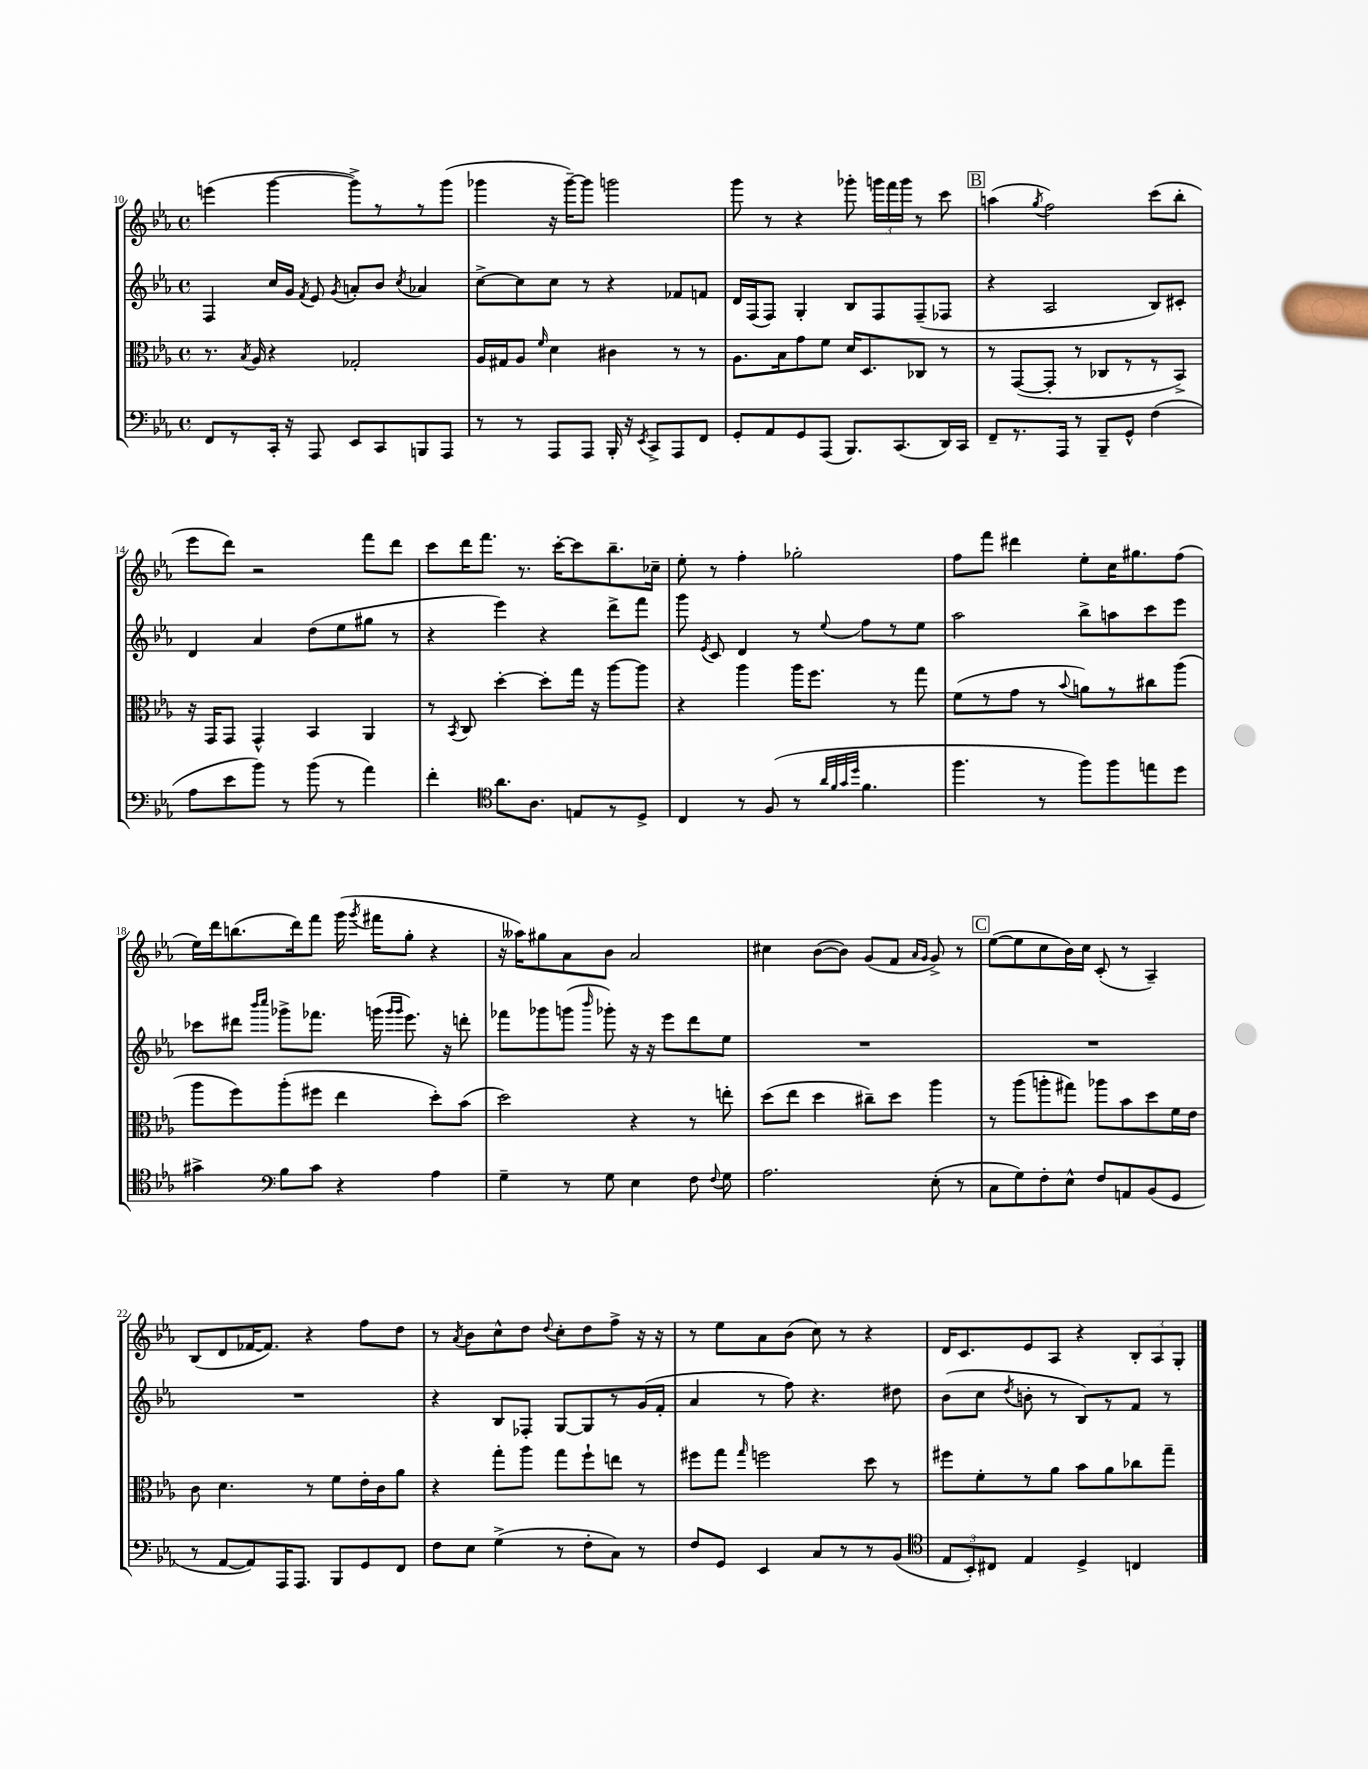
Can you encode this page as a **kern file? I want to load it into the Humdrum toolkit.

**kern	**kern	**kern	**kern
*staff4	*staff3	*staff2	*staff1
*clefF4	*clefC3	*clefG2	*clefG2
*k[b-e-a-]	*k[b-e-a-]	*k[b-e-a-]	*k[b-e-a-]
*M4/4	*M4/4	*M4/4	*M4/4
*met(c)	*met(c)	*met(c)	*met(c)
8FF/L	8.r	4F/	(4eee\
8r	.	.	.
.	8qB-/	.	.
.	16A-/	.	.
16CC'/Jk	4r	16cc/LL	[4ggg\
16r	.	16g/JJ	.
.	.	8qf/	.
8AAA-/	.	8e-/	.
.	.	8qg/	.
8EE-/L	2G-'/	8a'/L	8ggg^\]L)
8CC/	.	8b-/J	8r
.	.	8qcc/	.
8BBB/	.	4a-/	8r
8AAA-/J	.	.	(8ggg\J
=	=	=	=
8r	16A-/LL	[8cc^\L	4ggg-\
.	16G#/J	.	.
8r	8A-/J	8cc\]	.
.	16qqf/	.	.
8AAA-/L	4d\	8cc\J	16r
.	.	.	[16ggg-~\LK)
8AAA-/J	.	8r	8ggg-\]J
16BBB-'/	4c#\	4r	2ggg\
16r	.	.	.
8qEE-/	.	.	.
8CC^/L	.	.	.
8AAA-/	8r	8f-/L	.
8FF/J	8r	8f/J	.
=	=	=	=
8GG'/L	8.A-\L	16d/LL	8ggg\
.	.	(16F/J	.
8AA-/	.	8F/J)	8r
.	16B-\k	.	.
8GG/	8g\	4G'/	4r
(8AAA-/J	8f\J	.	.
8.BBB-/L)	16d/LK	8B-/L	8ggg-'\
.	8.D/	.	.
.	.	8F/	24ggg\LL
.	.	.	24fff\
(8.CC/	.	.	.
.	.	.	24ggg\JJ
.	8C-/J	(8F~/	8r
16DD/L)	8r	8F-/J	8ccc\
16CC/JJ	.	.	.
=	=	=	=
8FF~/L	8r	4r	(4aa\
8.r	([8GG/L	.	.
.	.	.	8qgg/
.	8GG'/]J	2A-/	2ff\)
16AAA-/Jk	.	.	.
8r	8r	.	.
8BBB-~/L	8C-/L	.	.
8GG^^/J	8r	.	.
(4F\	8r	8B-/L)	(8ccc\L
.	8BB-^/J)	8c#'/J	8bb-'\J
=	=	=	=
8A-\L	16r	4d/	8eee-\L
.	16GG/LK	.	.
8e-\	8GG/J	.	8ddd\J)
8b-\J)	4GG^^/	4a-/	2r
8r	.	.	.
(8b-\	4BB-/	(8dd\L	.
8r	.	8ee-\	.
4a-\)	4AA-/	8gg#\J	8fff\L
.	.	8r	8ddd\J
=	=	=	=
4f'\	8r	4r	8ccc\L
.	8qBB-/	.	.
.	8C/	.	16ddd\K
.	.	.	8.fff\J
*clefC4	*	*	*
8.a-\L	[4dd'\	4eee-\)	.
.	.	.	8.r
8.A-\J	.	.	.
.	8dd'\]L	4r	.
.	.	.	[16ccc'\LK
8E/L	16gg\Jk	.	8ccc\]
.	16r	.	.
8r	[8aa-\L	8ddd^\L	8.bb-~\
8D^/J	8aa-\]J	8fff\J	.
.	.	.	16cc-~\Jk
=	=	=	=
4C/	4r	8ggg\	8ee-'\
.	.	8qe-/	.
.	.	8c/	8r
8r	4aa-\	4d/	4ff'\
(8F/	.	.	.
8r	16aa-\LK	8r	2gg-'\
.	8.ff\J	.	.
32qqa-/LLL	.	.	.
32qqf/	.	.	.
32qqg/	.	.	.
32qqdd/JJJ	.	8qqee-/	.
4.f\	.	8ff\L	.
.	8r	8r	.
.	8gg\	8ee-\J	.
=	=	=	=
4.ff\	(8f\L	2aa-\	8ff\L
.	8r	.	8fff\J
.	8g\J	.	4ddd#\
8r	8r	.	.
.	8qqb-/	.	.
8ff\L)	8a\L)	8bb-^\L	8ee-'\L
8ff\	8r	8aa\	16cc\K
.	.	.	8.gg#\
8ee\	8cc#\	8ccc\	.
8dd\J	(8aa-\J	8eee-\J	(8ff\J
=	=	=	=
4g#^\	8aa-\L	8ccc-\L	16ee-\LL)
.	.	.	16ddd\J
.	8ff\)	8ddd#\J	(8.bb\
*clefF4	*	*	*
.	.	16qqbbb-/LL	.
.	.	16qqcccc/JJ	.
8B-\L	(8aa-'\	8ggg-^\L	.
.	.	.	16ddd\k)
8c\J	8ff#\J	8.fff-\J	8fff\J
4r	4ee-\	.	(16ggg\
.	.	.	8qggg/
.	.	(16ggg\	16fff#\LK
.	.	16qqggg/LL	.
.	.	16qqggg/JJ	.
.	.	8.eee-\)	8gg'\J
4A-\	8dd'\L)	.	4r
.	.	16r	.
.	(8b-\J	8ddd'\	.
=	=	=	=
4G~\	2dd\)	8fff-\L	16r
.	.	.	16aa--\LK)
.	.	8ggg-\	8gg#\
8r	.	(8ggg\J	8a-\
.	.	16qqbbb-/	.
8G\	.	8ggg-'\)	8b-\J
4E-\	4r	16r	2a-/
.	.	16r	.
.	.	8eee-\L	.
8F\	8r	8ddd\	.
8qqF/	.	.	.
8G\	8ee'\	8ee-\J	.
=	=	=	=
2.A-\	(8dd\L	1r	4cc#\
.	8ee-\J	.	.
.	4dd\	.	([8b-\L
.	.	.	8b-\]J)
.	8cc#~\L)	.	(8g/L
.	8dd\J	.	8f/J
.	.	.	16qqa-/LL
.	.	.	16qqg/JJ
(8E-'\	4aa-\	.	8g^/)
8r	.	.	8r
=	=	=	=
8C\L	8r	1r	([8ee-\L
8G\)	(8aa-\L	.	8ee-\]
8F'\	8aa'\	.	8cc\
8E-^^\J	8gg#\J)	.	16b-\L)
.	.	.	16cc\JJ
8F/L	8aa-\L	.	(8c'/
8AA/	8b-\	.	8r
(8BB-/	8dd\	.	4A-~/)
8GG/J	16f\L	.	.
.	16e-\JJ	.	.
=	=	=	=
8r	8c\	1r	(8B-/L
[8AA-/L	4.d\	.	8d/
8AA-/])	.	.	[16f-/K
.	.	.	8.f-/]J)
16AAA-/K	.	.	.
8.AAA-/J	.	.	.
.	8r	.	4r
8BBB-/L	8f\L	.	.
8GG/	16e-'\L	.	8ff\L
.	16c\J	.	.
8FF/J	8a-\J	.	8dd\J
=	=	=	=
8F\L	4r	4r	8r
.	.	.	8qa-/
8E-\J	.	.	8b-\L
(4G^\	8gg'\L	8B-/L	8cc^^\
.	8aa-\J	8F-'/J	8dd\J
.	.	.	8qqdd/
8r	8gg\L	[8G/L	8cc'\L
8F'\L	8ff`\	8G/]	8dd\
8C\J)	8ee\J	8r	8ff^\J
8r	8r	(16g/L	16r
.	.	16f'/JJ	16r
=	=	=	=
8F/L	8ff#\L	4a-/	8r
8GG/J	8gg\J	.	8ee-\L
.	16qqgg/	.	.
4EE-/	2ff\	8r	8a-\
.	.	8ff\)	(8b-\J
8C/L	.	4.r	8cc\)
8r	.	.	8r
8r	8dd\	.	4r
(8BB-/J	8r	8dd#\	.
=	=	=	=
*clefC4	*	*	*
12E-/L	8ff#\L	(8b-\L	16d/LK
.	.	.	8.c/
12BB-'/)	.	.	.
.	8f'\	8cc\J	.
12C#/J	.	.	.
.	.	8qdd/	.
4E-/	8r	8b'\	8e-/
.	8a-\J	8r	8A-/J
4D^/	8b-\L	8B-/L)	4r
.	8a-\	8r	.
4C/	8cc-\	8f/J	12B-'/L
.	.	.	12A-/
.	8gg~\J	8r	.
.	.	.	12G'/J
==	==	==	==
*-	*-	*-	*-
